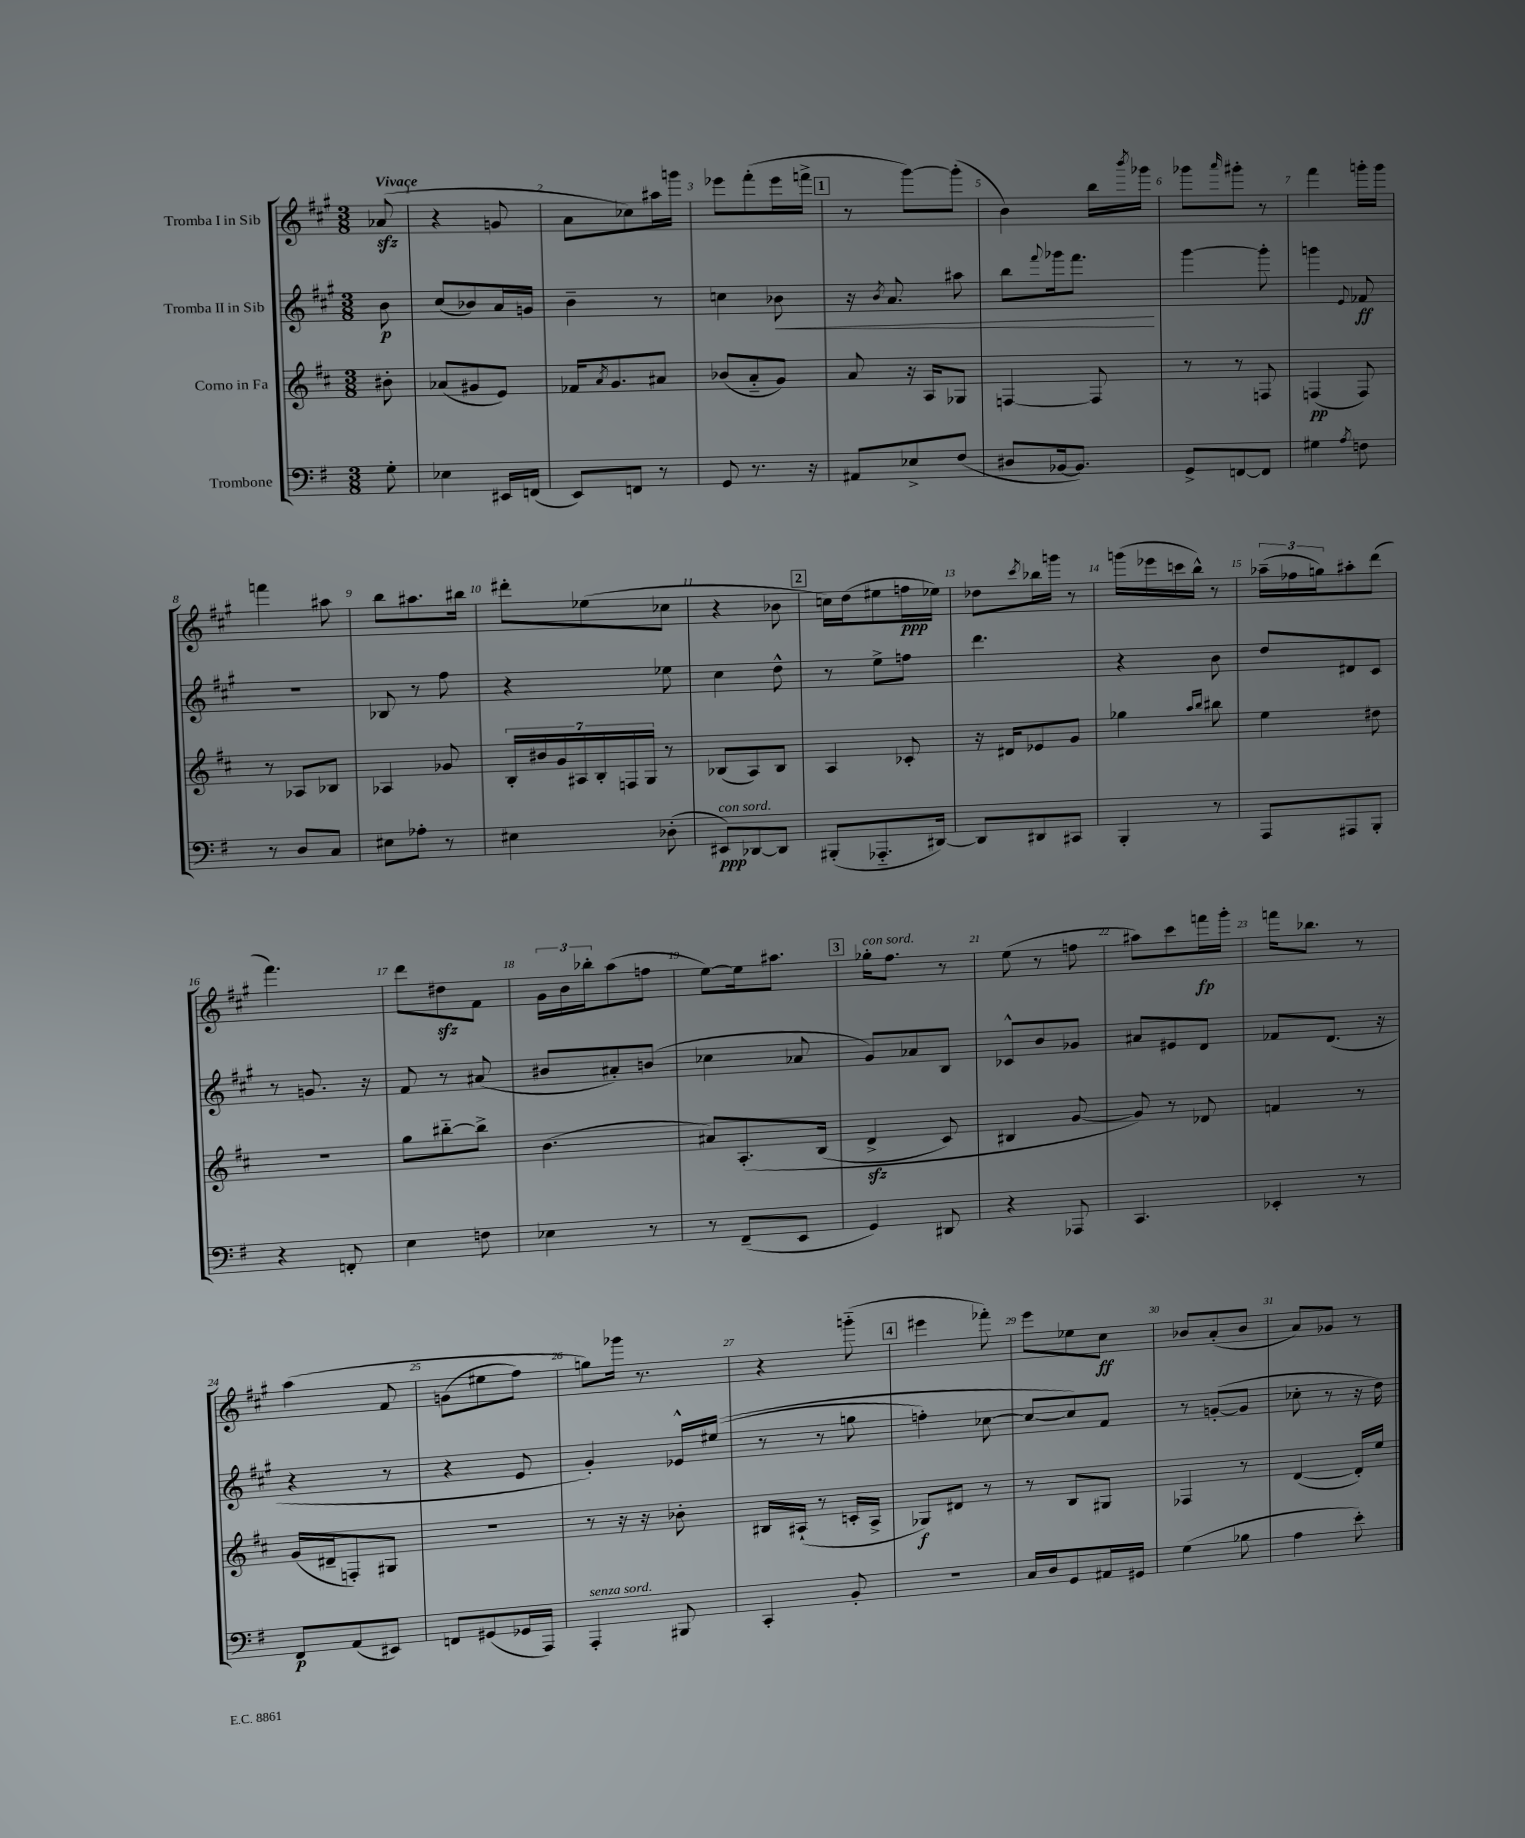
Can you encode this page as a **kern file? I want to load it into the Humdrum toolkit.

**kern	**dynam	**kern	**dynam	**kern	**dynam	**kern	**dynam
*part4	*part4	*part3	*part3	*part2	*part2	*part1	*part1
*staff4	*staff4	*staff3	*staff3	*staff2	*staff2	*staff1	*staff1
*I"Trombone	*	*I"Corno in Fa	*	*I"Tromba II in Sib	*	*I"Tromba I in Sib	*
*clefF4	*	*clefG2	*	*clefG2	*	*clefG2	*
*k[f#]	*	*k[f#c#]	*	*k[f#c#g#]	*	*k[f#c#g#]	*
*M3/8	*	*M3/8	*	*M3/8	*	*M3/8	*
=	=	=	=	=	=	=	=
!	!	!	!	!	!	!LO:TX:a:B:t=Vivace	!
8G'\	.	8b#X'\	.	8b\	p	(8a-Xzz/	.
=1	=1	=1	=1	=1	=1	=1	=1
4E-X\	.	(8a-X/L	.	(8cc#/L	.	4r	.
.	.	8g#X/	.	8b-X/)	.	.	.
16EE#X/LL	.	8e/J)	.	16a/L	.	8gn/	.
(16FFn/JJ	.	.	.	16gn/JJ	.	.	.
=2	=2	=2	=2	=2	=2	=2	=2
8EE/L)	.	16f-X/KL	.	4b~\	.	8a\L	.
.	.	8qa/	.	.	.	.	.
.	.	8.g/	.	.	.	.	.
8FFn/J	.	.	.	.	.	8cc-X\)	.
8r	.	8a#X/J	.	8r	.	16aa#X\L	.
.	.	.	.	.	.	16gggn\JJ	.
=3	=3	=3	=3	=3	=3	=3	=3
8GG/	.	(8b-X/L	.	4ccn\	.	8eee-X\L	.
8.r	.	8a/	.	.	.	(8fff#'\	.
!	!	!	!	!	!LO:HP:b	!	!
.	.	8g/J)	.	8b-X\	<	16eee-\L	.
16r	.	.	.	.	.	16fffn^\JJ	.
!!LO:REH:place=s1:t=1
=4	=4	=4	=4	=4	=4	=4	=4
8AA#X/L	.	8a/	.	16r	.	8r	.
.	.	.	.	8qb/	.	.	.
.	.	.	.	8.a/	.	.	.
8E-X^/	.	16r	.	.	.	[8ggg#\L)	.
.	.	16A/KL	.	.	.	.	.
(8F#/J	.	8G-X/J	.	8aa#X\	.	(8ggg#'\J]	.
=5	=5	=5	=5	=5	=5	=5	=5
8D#X/L	.	[4Fn/	.	8bb\L	.	4b\)	.
.	.	.	.	8qqfff#/	.	.	.
[16BB-X/k	.	.	.	16ggg-X\k	.	.	.
8.BB-/J])	.	.	.	8.fff#\J	.	.	.
.	.	8F/]	.	.	.	16bb\LL	.
.	.	.	.	.	.	8qbbb/	.
.	.	.	.	.	.	16ggg-X\JJ	.
.	.	.	.	.	[	.	.
=6	=6	=6	=6	=6	=6	=6	=6
8GG^/L	.	8r	.	[4ggg#\	.	8ggg-X\L	.
.	.	.	.	.	.	16qqaaa/	.
[8FFn/	.	8r	.	.	.	8ggg#X'\J	.
8FF/J]	.	8Fn/	.	8ggg#'\]	.	8r	.
=7	=7	=7	=7	=7	=7	=7	=7
4G#X\	.	(4Fn/	pp	4gggn\	.	4fff#\	.
8qA/	.	.	.	8qqe/	.	.	.
8Fn\	.	8F/)	.	8f-X/	ff	16gggn'\LL	.
.	.	.	.	.	.	16ggg\JJ	.
!!LO:LB:g=z
=8	=8	=8	=8	=8	=8	=8	=8
8r	.	8r	.	4.r	.	4fffn\	.
8D/L	.	8A-X/L	.	.	.	.	.
8C/J	.	8B-X/J	.	.	.	8aa#X\	.
=9	=9	=9	=9	=9	=9	=9	=9
8E#X\L	.	4A-X/	.	8B-X/	.	8bb\L	.
8A-X'\J	.	.	.	8r	.	8.aa#X\	.
8r	.	8g-X/	.	8ff#\	.	.	.
.	.	.	.	.	.	16bb#X\Jk	.
=10	=10	=10	=10	=10	=10	=10	=10
4E#X\	.	28B'/LL	.	4r	.	8ddd#X'\L	.
.	.	28b#X/	.	.	.	.	.
.	.	28g/	.	.	.	.	.
.	.	28A#X/	.	.	.	.	.
.	.	.	.	.	.	(8ee-X\	.
.	.	28B'/	.	.	.	.	.
.	.	28Fn/	.	.	.	.	.
.	.	28G/JJ	.	.	.	.	.
(8D-X'\	.	8r	.	8ee-X\	.	8cc-X\J	.
=11	=11	=11	=11	=11	=11	=11	=11
!LO:TX:a:i:t=con sord.	!	!	!	!	!	!	!
8EE#X/L)	ppp	(8B-X/L	.	4cc#\	.	4r	.
[8DD-X/	.	8A/)	.	.	.	.	.
8DD-/J]	.	8B-/J	.	8dd^^\	.	8b-X\	.
!!LO:REH:place=s1:t=2
=12	=12	=12	=12	=12	=12	=12	=12
(8BBB#X'/L	.	4A/	.	8r	.	16ccn\LL)	.
.	.	.	.	.	.	(16dd\J	.
8.AAA-X/	.	.	.	8ee^\L	.	8ee#X\	.
.	.	8c-X'/	.	8ffn\J	.	16ffn\L	ppp
[16DD#X/Jk)	.	.	.	.	.	16ee-X\JJ)	.
=13	=13	=13	=13	=13	=13	=13	=13
8DD#/L]	.	16r	.	4.ddd\	.	8dd-X\L	.
.	.	16d#X/KL	.	.	.	.	.
.	.	.	.	.	.	8qccc#/	.
8DD#X/	.	8e-X/	.	.	.	16bb-X\L	.
.	.	.	.	.	.	16gggn\JJ	.
8CC#X/J	.	8g/J	.	.	.	8r	.
=14	=14	=14	=14	=14	=14	=14	=14
4BBB'/	.	4gg-X\	.	4r	.	(16gggn\LL	.
.	.	.	.	.	.	16eee-X\	.
.	.	.	.	.	.	16cccn\	.
.	.	.	.	.	.	16bb^^\JJ)	.
.	.	16qqaa/LL	.	.	.	.	.
.	.	16qqbb/JJ	.	.	.	.	.
8r	.	8bb#X\	.	8b\	.	8r	.
=15	=15	=15	=15	=15	=15	=15	=15
8AAA/L	.	4ee\	.	8dd/L	.	(24aa-X~\LL	.
.	.	.	.	.	.	24ff-X\	.
.	.	.	.	.	.	24ggn\J)	.
8AAA#X/	.	.	.	8d#X/	.	8aa#X'\	.
8BBB'/J	.	8dd#X\	.	8c#/J	.	(8ddd\J	.
!!LO:LB:g=z
=16	=16	=16	=16	=16	=16	=16	=16
4r	.	4.r	.	8r	.	4.fff#\)	.
.	.	.	.	8.gn/	.	.	.
8FFn'/	.	.	.	.	.	.	.
.	.	.	.	16r	.	.	.
=17	=17	=17	=17	=17	=17	=17	=17
4E\	.	8gg\L	.	8f#/	.	8ddd\L	.
.	.	[8bb#X\	.	8r	.	8dd#Xzz\	.
8Fn\	.	8bb#^\J]	.	(8a#X/	.	8f#\J	.
=18	=18	=18	=18	=18	=18	=18	=18
4E-X\	.	(4.b\	.	8b#X/L	.	24g#\LL	.
.	.	.	.	.	.	24b\	.
.	.	.	.	.	.	24bb-X'\J	.
.	.	.	.	8a#X'/)	.	(8aa\	.
8r	.	.	.	(8bn/J	.	8ffn\J	.
=19	=19	=19	=19	=19	=19	=19	=19
8r	.	8a#X/L)	.	4cc-X\	.	[8ee\L)	.
(8FF#~/L	.	(8.A'/	.	.	.	16ee\k]	.
.	.	.	.	.	.	8.aa#X\J	.
8EE/J	.	.	.	8a-X/	.	.	.
.	.	(16B/Jk	.	.	.	.	.
!!LO:REH:place=s1:t=3
=20	=20	=20	=20	=20	=20	=20	=20
!	!	!	!	!	!	!LO:TX:a:i:t=con sord.	!
4GG/)	.	4dzz^/	.	8g#/L)	.	16gg-X'\KL	.
.	.	.	.	.	.	8.ff#\J	.
.	.	.	.	8a-X/	.	.	.
8DD#X/	.	8c#/)	.	8B/J	.	8r	.
=21	=21	=21	=21	=21	=21	=21	=21
4r	.	4B#X/	.	8c-X^^/L	.	(8ee\	.
.	.	.	.	8b/	.	8r	.
8AAA-X/	.	[8g/	.	8g-X/J	.	8ffn\	.
=22	=22	=22	=22	=22	=22	=22	=22
4.CC/	.	8g/])	.	8a#X/L	.	8aa#X\L)	.
.	.	8r	.	8e#X/	.	8ccc#\	.
.	.	8d-X/	.	8d/J	.	16fffn\L	fp
.	.	.	.	.	.	16ggg#'\JJ	.
=23	=23	=23	=23	=23	=23	=23	=23
4EE-X'/	.	4fn/	.	8f-X/L	.	16fffn\KL	.
.	.	.	.	.	.	8.bb-X\J	.
.	.	.	.	(8.d/J	.	.	.
8r	.	8r	.	.	.	8r	.
.	.	.	.	16r	.	.	.
!!LO:LB:g=z
=24	=24	=24	=24	=24	=24	=24	=24
8FF#/L	p	(16g/LL	.	4r	.	(4aa\	.
.	.	16d#X~/J	.	.	.	.	.
(8AA/	.	8Fn'/)	.	.	.	.	.
8EE#X/J)	.	8G#X/J	.	8r	.	8f#/	.
=25	=25	=25	=25	=25	=25	=25	=25
8FFn/L	.	4.r	.	4r	.	(8gn\L	.
(8GG#X/	.	.	.	.	.	8ee#X\	.
16GG-X/L	.	.	.	8e/	.	8ff#\J)	.
16AAA/JJ)	.	.	.	.	.	.	.
=26	=26	=26	=26	=26	=26	=26	=26
!LO:TX:a:i:t=senza sord.	!	!	!	!	!	!	!
4AAA'/	.	8r	.	4g#'/)	.	8ggn\L)	.
.	.	16r	.	.	.	16ggg-X\Jk	.
.	.	16r	.	.	.	8.r	.
8BBB#X/	.	8b-X'\	.	16e-X^^/LL	.	.	.
.	.	.	.	((16ee#X/JJ	.	.	.
=27	=27	=27	=27	=27	=27	=27	=27
4CC'/	.	16B#X/LL	.	8r	.	4r	.
.	.	(16A#X`/JJ	.	.	.	.	.
.	.	8r	.	8r	.	.	.
8BB'/	.	16cn'/LL	.	8ggn\	.	(8gggn\	.
.	.	16A#^/JJ	.	.	.	.	.
!!LO:REH:place=s1:t=4
=28	=28	=28	=28	=28	=28	=28	=28
4.r	.	8G-X/L)	f	4ffn'\)	.	4eee#X\	.
.	.	8d#X/J	.	.	.	.	.
.	.	8r	.	[8cc-X\	.	8fff-X'\)	.
=29	=29	=29	=29	=29	=29	=29	=29
16C/LL	.	8r	.	8cc-/L_	.	8eee\L	.
16D/J	.	.	.	.	.	.	.
8GG/	.	8B/L	.	8cc-/])	.	8ee-X\	.
16AA#X/L	.	8G#X/J	.	8f#/J	.	8cc#\J	ff
16GG#X/JJ	.	.	.	.	.	.	.
=30	=30	=30	=30	=30	=30	=30	=30
(4G\	.	4F-X/	.	8r	.	8b-X/L	.
.	.	.	.	([8gn'/L	.	(8a'/	.
8B-X\	.	8r	.	8g/J]	.	8b-/J	.
=31	=31	=31	=31	=31	=31	=31	=31
4A\	.	([4d/	.	8cc-X'\	.	8a/L)	.
.	.	.	.	8r	.	8g-X/J	.
8e'\)	.	16d'/LL])	.	16r	.	8r	.
.	.	16ee/JJ	.	16dd\)	.	.	.
==	==	==	==	==	==	==	==
*-	*-	*-	*-	*-	*-	*-	*-
